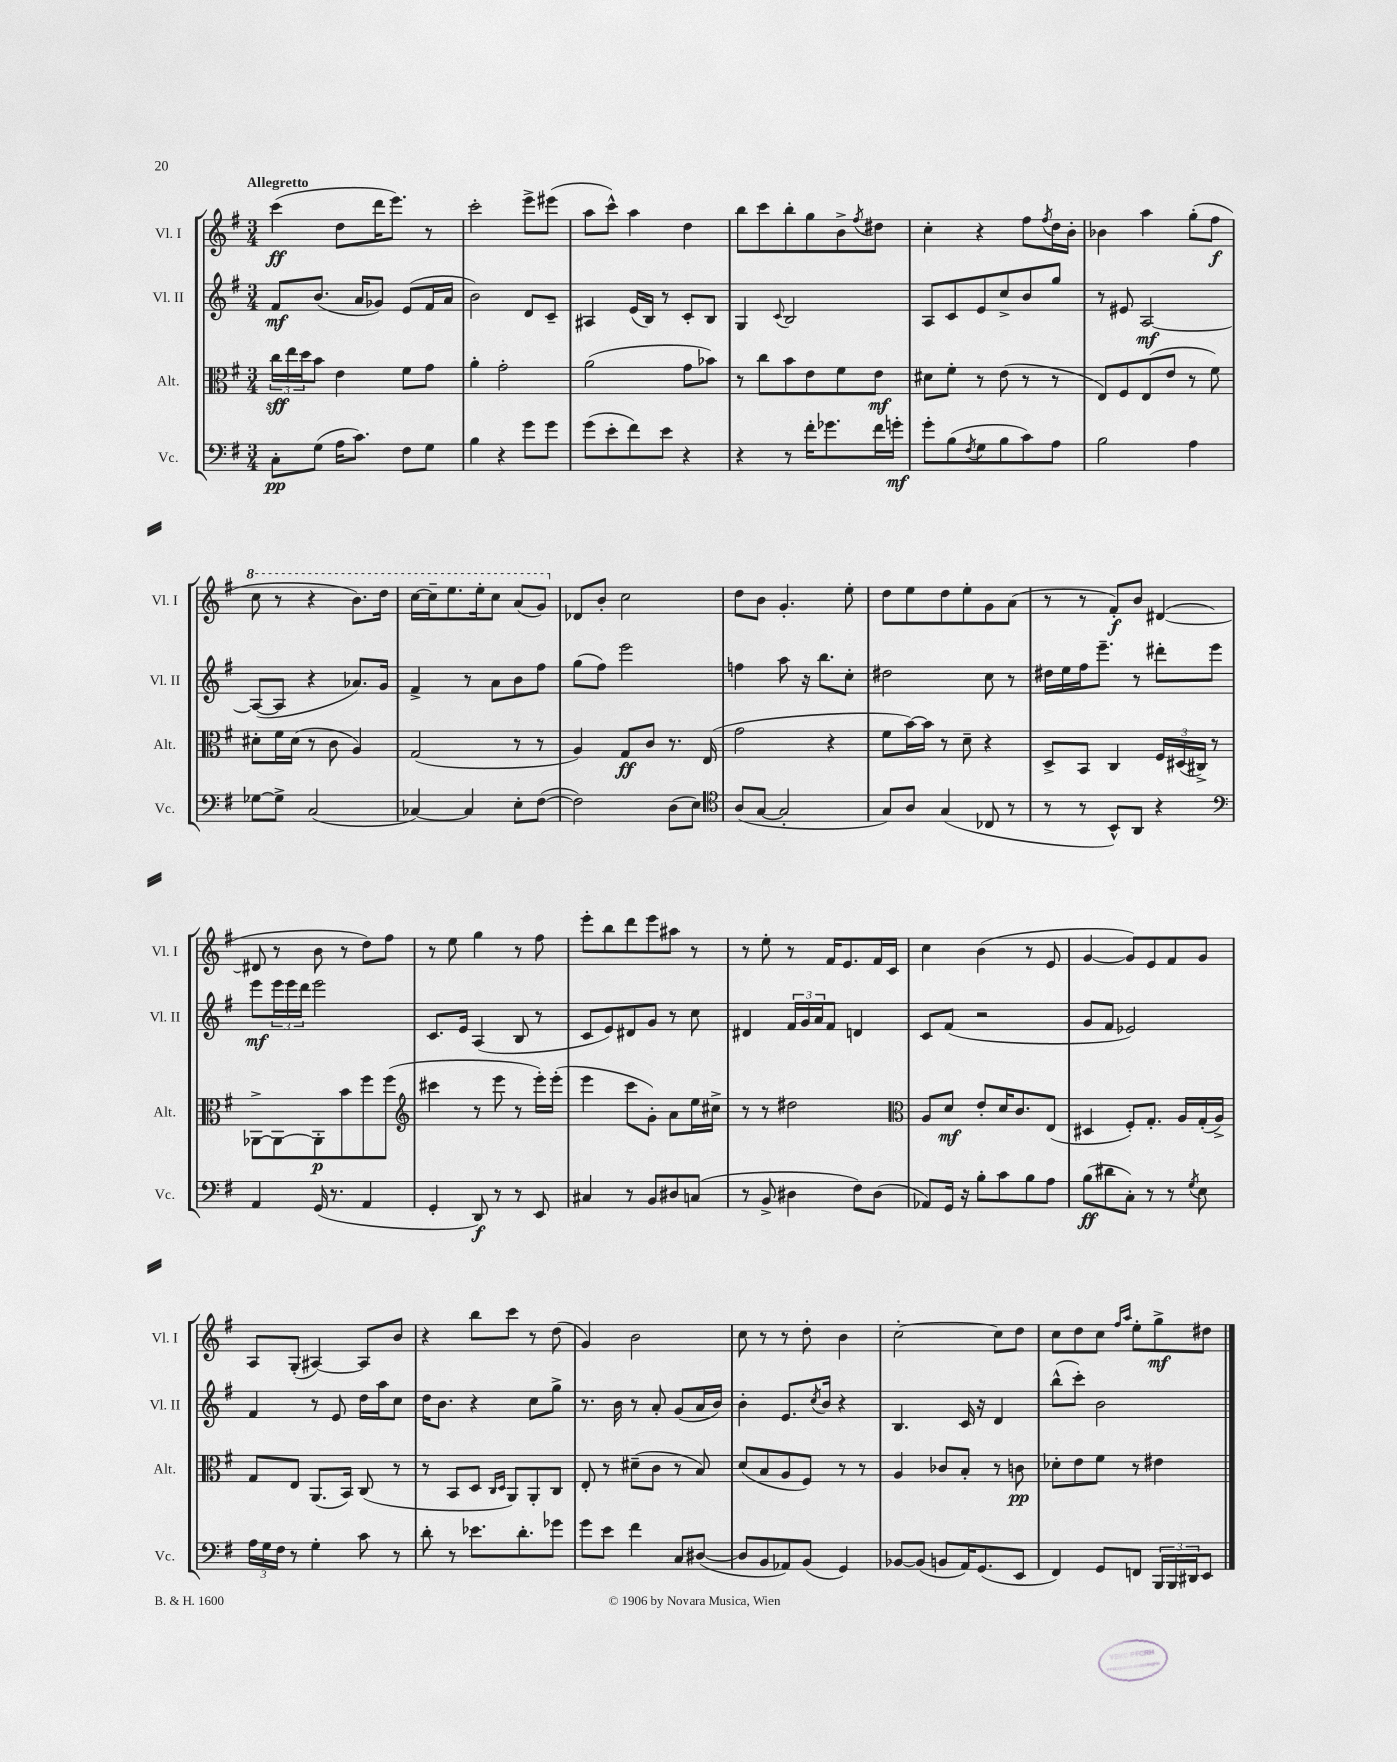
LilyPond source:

<<
\new StaffGroup <<
\new Staff = "s0" \with { instrumentName = "Vl. I" shortInstrumentName = "Vl. I" } {
    \clef treble \key g \major \numericTimeSignature \time 3/4 \tempo "Allegretto"
    c'''4\ff( d''8 d'''16 e'''8.) r8 |
    c'''2-. e'''8-> eis'''8( |
    a''8 c'''8-^) a''4 d''4 |
    b''8 c'''8 b''8-. g''8 b'8-> \acciaccatura { fis''8 } dis''8 |
    c''4-. r4 fis''8 \acciaccatura { fis''8 } d''16 b'16-. |
    bes'4 a''4 g''8-.( fis''8\f |
    \ottava #1 c'''8 r8 r4 b''8.) d'''16 |
    c'''16~ c'''16-- e'''8. e'''16-. c'''8 a''8( g''8) \ottava #0 |
    des'8 b'8-. c''2 |
    d''8 b'8 g'4.-. e''8-. |
    d''8 e''8 d''8 e''8-. g'8 a'8( |
    r8 r8 fis'8-.\f) b'8 dis'4~( |
    dis'8 r8 b'8 r8 d''8) fis''8 |
    r8 e''8 g''4 r8 fis''8 |
    e'''8-. b''8 d'''8 e'''8 ais''8 r8 |
    r8 e''8-. r8 fis'16 e'8. fis'16 c'16 |
    c''4 b'4( r8 e'8 |
    g'4~ g'8) e'8 fis'8 g'8 |
    a8 g8-.( ais4~) ais8 b'8 |
    r4 b''8 c'''8 r8 d''8( |
    g'4) b'2 |
    c''8 r8 r8 d''8-. b'4 |
    c''2~-. c''8 d''8 |
    c''8 d''8 c''8 \grace { fis''16 a''16 } e''8-. g''8->\mf dis''8 \bar "|." |
}
\new Staff = "s1" \with { instrumentName = "Vl. II" shortInstrumentName = "Vl. II" } {
    \clef treble \key g \major \numericTimeSignature \time 3/4
    fis'8\mf b'8.( a'16 ges'8) e'8( fis'16 a'16 |
    b'2) d'8 c'8-- |
    ais4 e'16( b16) r8 c'8-. b8 |
    g4 \appoggiatura { c'8 } b2 |
    a8 c'8 e'8 c''8-> b'8 g''8 |
    r8 eis'8 a2~\mf |
    a8~( a8 r4 aes'8.) g'16 |
    fis'4-> r8 a'8 b'8 fis''8 |
    g''8( fis''8) e'''2 |
    f''4 a''8 r16 b''8. c''8-. |
    dis''2 c''8 r8 |
    dis''16 e''16 fis''16 e'''8.-- r8 dis'''8-. e'''8 |
    e'''8\mf \tuplet 3/2 { e'''16 e'''16 d'''16 } e'''2 |
    c'8. e'16 a4( b8 r8 |
    c'8 e'8) dis'8 g'8 r8 c''8 |
    dis'4 \tuplet 3/2 { fis'16 g'16 a'16 } fis'8 d'4 |
    c'8 fis'8( r2 |
    g'8 fis'8 ees'2) |
    fis'4 r8 e'8 d''16 a''16 c''8 |
    d''16 b'8. r4 c''8 g''8-> |
    r8. b'16 r8 a'8-. g'8( a'16 b'16) |
    b'4-. e'8. \acciaccatura { c''8 } b'16 r4 |
    b4. c'16 r16 d'4 |
    b''8-^( c'''8-.) b'2 \bar "|." |
}
\new Staff = "s2" \with { instrumentName = "Alt." shortInstrumentName = "Alt." } {
    \clef alto \key g \major \numericTimeSignature \time 3/4
    \tuplet 3/2 { c''16\sff e''16 d''16 } b'8 e'4 fis'8 g'8 |
    a'4-. g'2-. |
    a'2( g'8 bes'8) |
    r8 c''8 b'8 e'8 fis'8 e'8\mf |
    dis'8 fis'8-. r8 e'8( r8 r8 |
    e8) fis8 e8( e'8 r8 fis'8) |
    dis'8-. fis'16 dis'16( r8 c'8 a4) |
    g2( r8 r8 |
    a4) g8\ff c'8 r8. e16( |
    g'2 r4 |
    fis'8 b'16~) b'16 r8 d'8-- r4 |
    d8-> b,8 c4 \tuplet 3/2 { fis16 dis16( cis16->) } r8 |
    aes,8~-> aes,8~ aes,8-.\p b'8 fis''8 fis''8( |
    \clef treble cis'''4 r8 e'''8 r8 e'''16-.) e'''16-.( |
    e'''4 c'''8 g'8-.) a'8 e''16 cis''16-> |
    r8 r8 dis''2 |
    \clef alto a8 d'8\mf e'8-. d'16 c'8. e8( |
    dis4 fis8-.) g8.-. a16 g16-.( a16->) |
    g8 e8 a,8.( b,16) c8( r8 |
    r8 b,8 d8 \grace { c16 d16 } a,8) a,8-. c8 |
    e8-. r8 dis'8--( c'8 r8 b8) |
    d'8( b8 a8 fis8) r8 r8 |
    a4 ces'8 b8-. r8 c'8\pp |
    des'8-. e'8 fis'8 r8 eis'4 \bar "|." |
}
\new Staff = "s3" \with { instrumentName = "Vc." shortInstrumentName = "Vc." } {
    \clef bass \key g \major \numericTimeSignature \time 3/4
    c8-.\pp g8( a16 c'8.) fis8 g8 |
    b4 r4 g'8 g'8 |
    g'8( e'8-. fis'8) e'8 r4 |
    r4 r8 fis'16-. ges'8. fis'16 g'16-.\mf |
    g'8-. b8( \acciaccatura { fis8 } g8 b8 c'8) a8 |
    b2 a4 |
    ges8~ ges8-> c2( |
    ces4~) ces4 e8-. fis8~( |
    fis2) d8( e8) |
    \clef tenor a8( g8~ g2-. |
    g8) a8 g4( ces8 r8 |
    r8 r8 b,8-^) a,8 r4 |
    \clef bass a,4 g,16( r8. a,4 |
    g,4-. d,8\f) r8 r8 e,8 |
    cis4 r8 b,8 dis8 c8( |
    r8 b,8-> dis4 fis8) dis8( |
    aes,8) g,16 r16 b8-. c'8 b8 a8 |
    b8\ff( dis'8 c8-.) r8 r8 \acciaccatura { g8 } e8 |
    \tuplet 3/2 { a16 g16 fis16 } r8 g4-. c'8 r8 |
    d'8-. r8 ees'8. d'8.-. ges'8 |
    g'8 e'8 fis'4 c8 dis8~( |
    dis8 b,8 aes,8) b,8( g,4) |
    bes,8~ bes,8( b,8 a,16) g,8.( e,8 |
    fis,4) g,8 f,8 \tuplet 3/2 { b,,16 b,,16 dis,16 } e,8 \bar "|." |
}
>>
>>
\layout { \context { \Score \remove "Bar_number_engraver" } }
